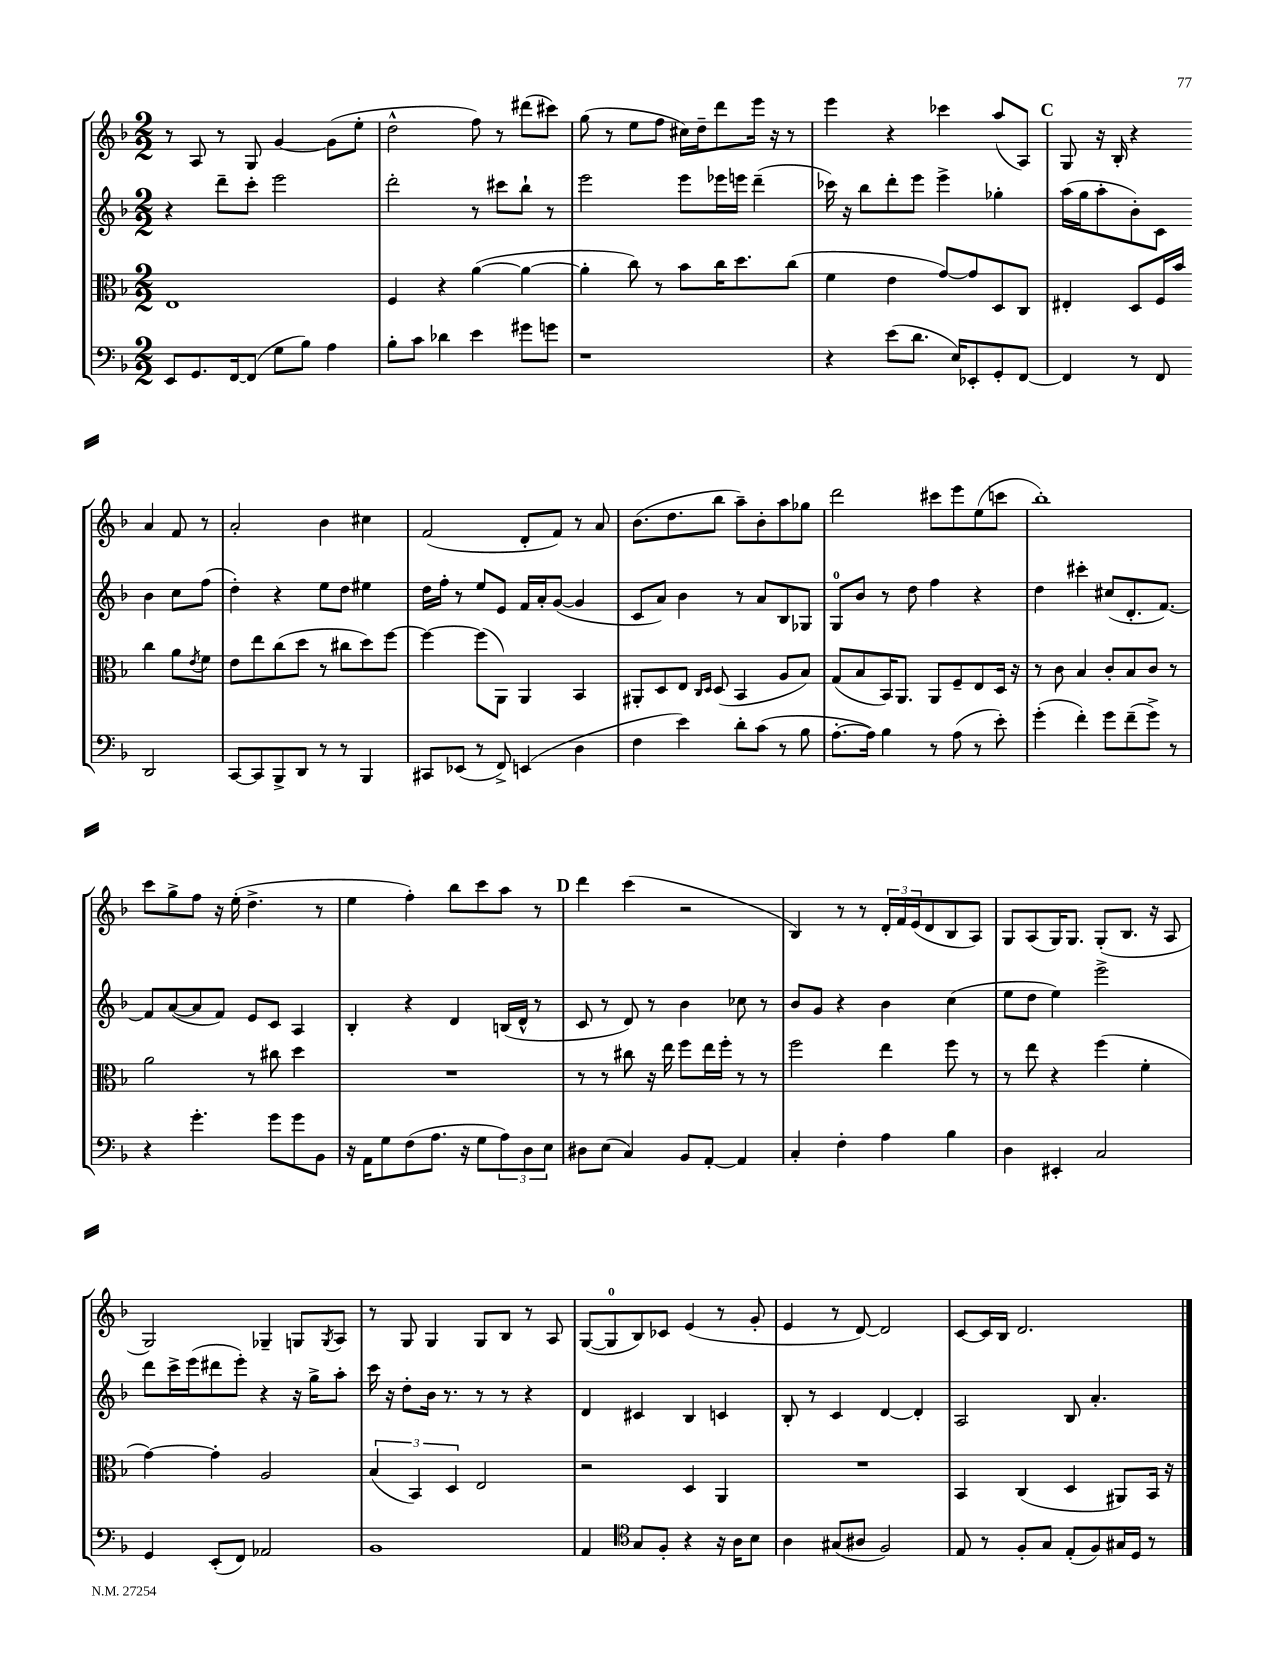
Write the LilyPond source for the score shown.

<<
\new StaffGroup <<
\new Staff = "s0" {
    \clef treble \key f \major \numericTimeSignature \time 2/2
    r8 a8 r8 g8 g'4~ g'8( e''8-. |
    d''2-^ f''8) r8 dis'''8( cis'''8) |
    g''8( r8 e''8 f''8 cis''16) d''16-- d'''8 e'''16 r16 r8 |
    e'''4 r4 ces'''4 a''8( a8) |
    \mark \markup { \bold "C" } g8 r16 bes16-. r4 a'4 f'8 r8 |
    a'2-. bes'4 cis''4 |
    f'2( d'8-. f'8) r8 a'8 |
    bes'8.( d''8. bes''8 a''8--) bes'8-. a''8 ges''8 |
    d'''2 cis'''8 e'''8 e''8( c'''8 |
    bes''1-.) |
    c'''8 g''8-> f''8 r16 e''16-.( d''4.-> r8 |
    e''4 f''4-.) bes''8 c'''8 a''8 r8 |
    \mark \markup { \bold "D" } d'''4 c'''4( r2 |
    bes4) r8 r8 \tuplet 3/2 { d'16-. f'16 e'16( } d'8 bes8 a8) |
    g8 a8( g16) g8. g8-.( bes8. r16 a8 |
    g2) ges4-- g8 \acciaccatura { g8 } a8 |
    r8 g8 g4 g8 bes8 r8 a8 |
    g8~( g8-0 bes8) ces'8 e'4( r8 g'8-. |
    e'4 r8 d'8~) d'2 |
    c'8~ c'16 bes16 d'2. \bar "|." |
}
\new Staff = "s1" {
    \clef treble \key f \major \numericTimeSignature \time 2/2
    r4 d'''8-- c'''8-. e'''2 |
    d'''2-. r8 cis'''8 bes''8-! r8 |
    e'''2 e'''8 ees'''16 e'''16 d'''4--( |
    ces'''16) r16 bes''8 d'''8-. e'''8 e'''4-> ges''4-. |
    \mark \markup { \bold "C" } a''16( g''16 a''8-. bes'8-.) c'8 bes'4 c''8 f''8( |
    d''4-.) r4 e''8 d''8 eis''4 |
    d''16 f''16-. r8 e''8 e'8 f'16 a'16-. g'8~( g'4 |
    c'8 a'8) bes'4 r8 a'8 bes8 ges8 |
    g8-0 bes'8 r8 d''8 f''4 r4 |
    d''4 cis'''4-. cis''8( d'8.-. f'8.~) |
    f'8 a'8~( a'8 f'8) e'8 c'8 a4 |
    bes4-. r4 d'4 b16( d'16-^ r8 |
    \mark \markup { \bold "D" } c'8 r8 d'8) r8 bes'4 ces''8 r8 |
    bes'8 g'8 r4 bes'4 c''4( |
    e''8 d''8 e''4) e'''2-> |
    d'''8 c'''16-> e'''16( dis'''8 e'''8-.) r4 r16 g''16-> a''8-. |
    c'''16 r16 d''8-. bes'16 r8. r8 r8 r4 |
    d'4 cis'4 bes4 c'4 |
    bes8-. r8 c'4 d'4~ d'4-. |
    a2 bes8 a'4.-. \bar "|." |
}
\new Staff = "s2" {
    \clef alto \key f \major \numericTimeSignature \time 2/2
    e1 |
    f4 r4 a'4~( a'4~ |
    a'4-. c''8) r8 bes'8 c''16 d''8. c''8( |
    f'4 e'4 g'8~) g'8 d8 c8 |
    \mark \markup { \bold "C" } eis4-. d8 f16 bes'16 c''4 a'8 \acciaccatura { e'8 } f'8 |
    e'8 e''8 c''8( d''8 r8 cis''8 d''8) f''8~ |
    f''4~ f''8( a,8) a,4 bes,4 |
    ais,8-. d8 e8 \grace { c16 d16 } d8( bes,4 a8 bes8) |
    g8( bes8 bes,16) a,8. a,8 f8-- e8 d16 r16 |
    r8 c'8 bes4 c'8-. bes8 c'8 r8 |
    a'2 r8 cis''8 d''4 |
    R1 |
    \mark \markup { \bold "D" } r8 r8 cis''8 r16 e''16 f''8 e''16 f''16-. r8 r8 |
    f''2 e''4 f''8 r8 |
    r8 e''8 r4 f''4( f'4-. |
    g'4~) g'4-. a2 |
    \tuplet 3/2 { bes4( bes,4) d4 } e2 |
    r2 d4 a,4 |
    R1 |
    bes,4 c4( d4 ais,8) bes,16 r16 \bar "|." |
}
\new Staff = "s3" {
    \clef bass \key f \major \numericTimeSignature \time 2/2
    e,8 g,8. f,16~ f,8( g8 bes8) a4 |
    bes8-. c'8 des'4 e'4 gis'8 g'8 |
    r1 |
    r4 e'8( d'8. e16) ees,8-. g,8-. f,8~ |
    \mark \markup { \bold "C" } f,4 r8 f,8 d,2 |
    c,8~ c,8 bes,,8-> d,8 r8 r8 bes,,4 |
    cis,8 ees,8( r8 f,8->) e,4( d4 |
    f4 e'4) d'8-. c'8( r8 bes8 |
    a8.~-. a16) bes4 r8 a8( r8 e'8-.) |
    g'4-.( f'4-.) g'8 f'8--( g'8->) r8 |
    r4 g'4.-. g'8 g'8 bes,8 |
    r16 a,16 g8 f8( a8. r16 g8 \tuplet 3/2 { a8) d8 e8 } |
    \mark \markup { \bold "D" } dis8 e8( c4) bes,8 a,8~-. a,4 |
    c4-. f4-. a4 bes4 |
    d4 eis,4-. c2 |
    g,4 e,8-.( f,8) aes,2 |
    bes,1 |
    a,4 \clef tenor g8 f8-. r4 r16 a16 bes8 |
    a4 gis8( ais8 f2) |
    e8 r8 f8-. g8 e8-.( f8) gis16 d16 r8 \bar "|." |
}
>>
>>
\layout { \context { \Score \remove "Bar_number_engraver" } }
